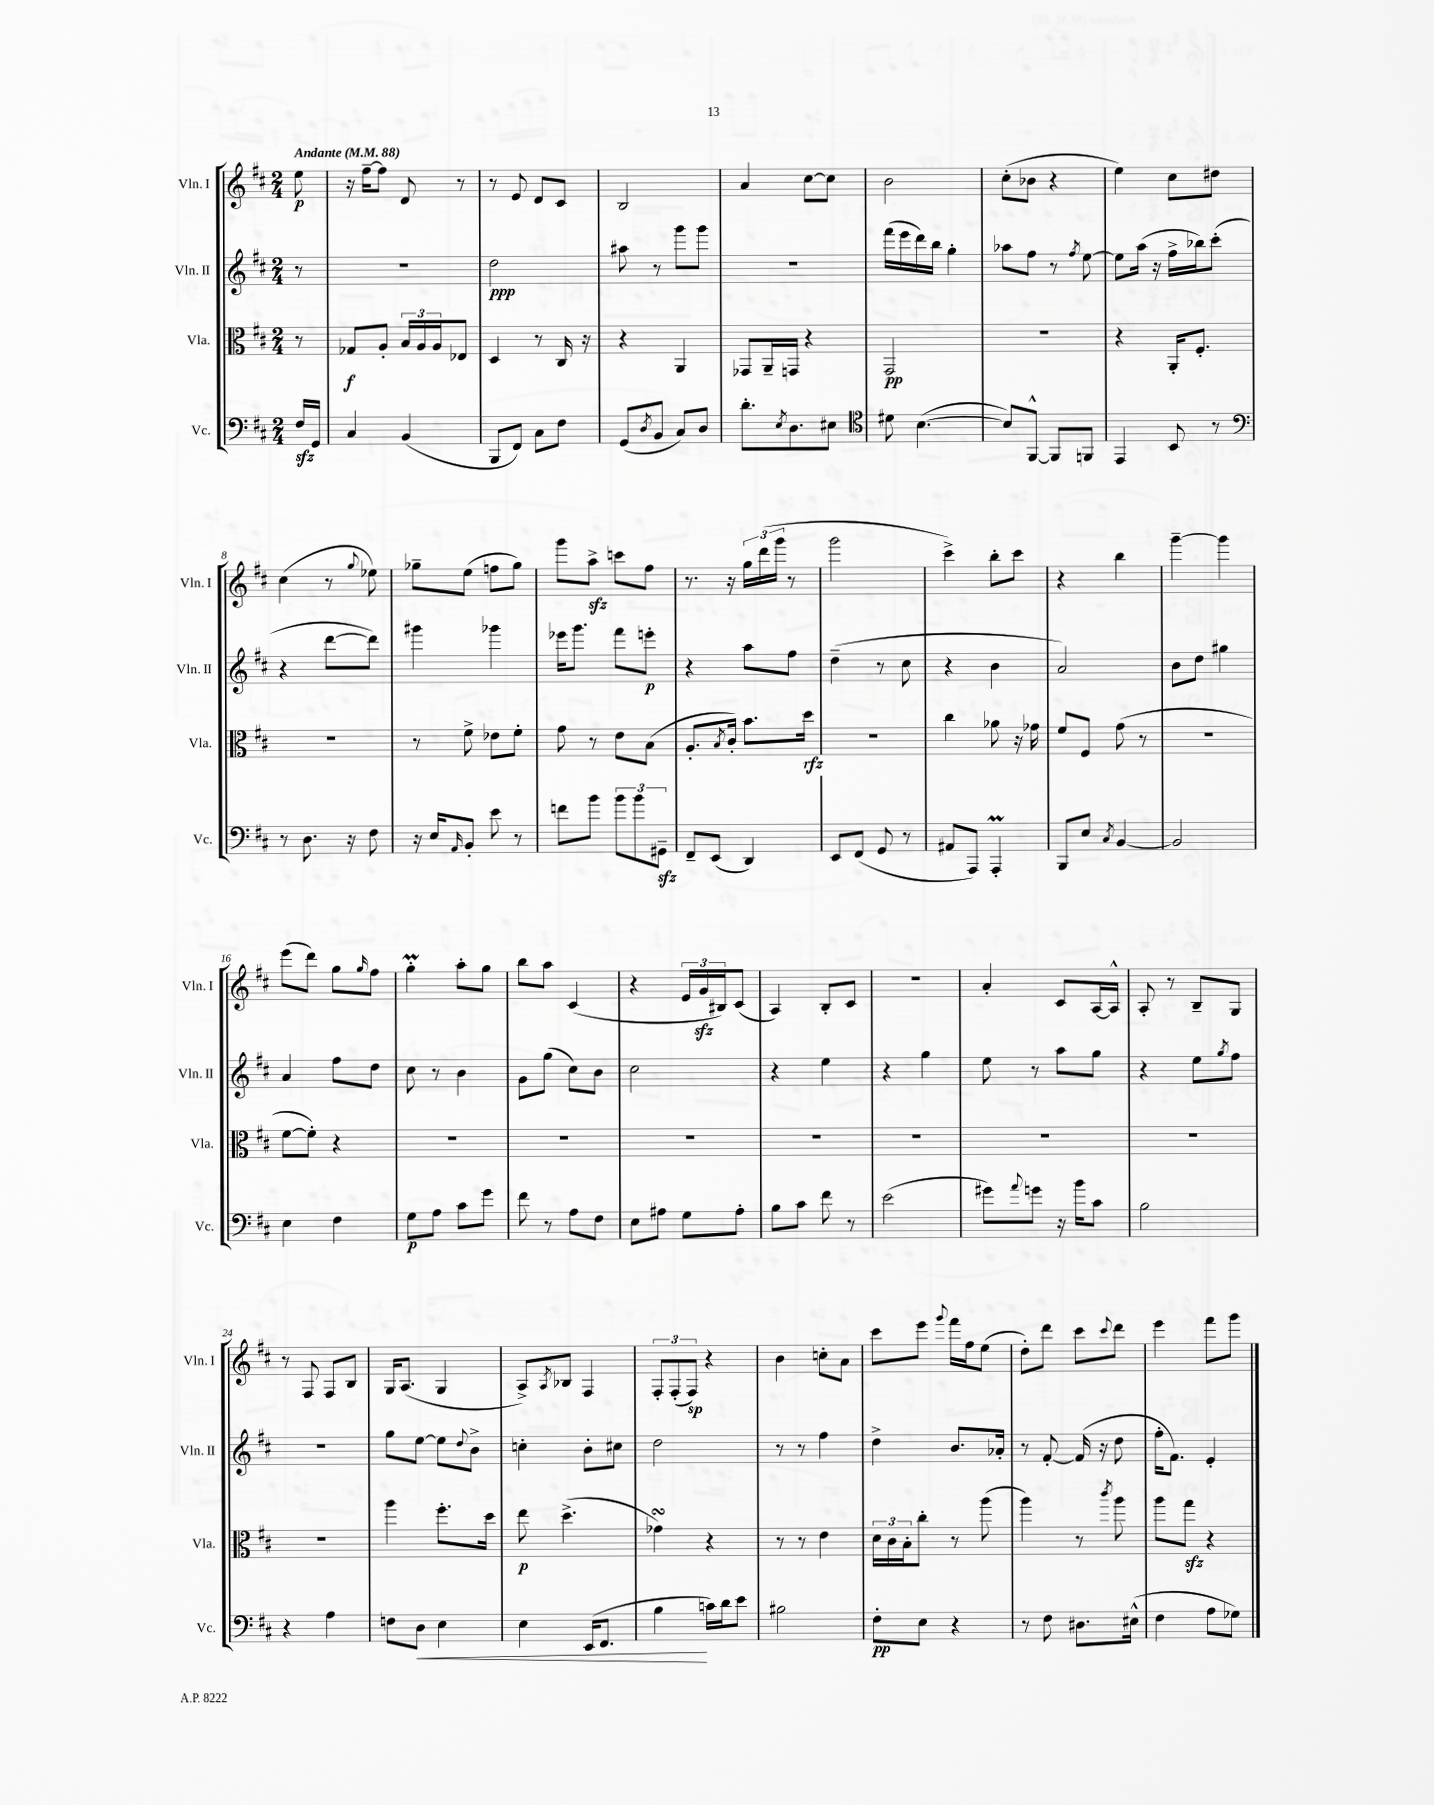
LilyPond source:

<<
\new StaffGroup <<
\new Staff = "s0" \with { instrumentName = "Vln. I" shortInstrumentName = "Vln. I" } {
    \clef treble \key d \major \numericTimeSignature \time 2/4 \partial 8 \tempo "Andante" 4 = 88
    e''8\p |
    r16 fis''16~-- fis''8 d'8 r8 |
    r8 e'8 d'8 cis'8 |
    b2 |
    a'4 cis''8~ cis''8 |
    b'2 |
    cis''8-.( bes'8 r4 |
    e''4) cis''8 dis''8 |
    cis''4( r8 \appoggiatura { g''8 } ees''8) |
    ges''8-- e''8( f''8 ges''8) |
    g'''8 a''8->\sfz c'''8 fis''8 |
    r8. r16 \tuplet 3/2 { g''16 d'''16( g'''16 } r8 |
    g'''2 |
    cis'''4->) b''8-. cis'''8 |
    r4 b''4 |
    g'''4~-- g'''4 |
    e'''8( d'''8) g''8 \grace { g''16 } fis''8 |
    g''4-.\prall a''8-. g''8 |
    b''8 a''8 cis'4( |
    r4 \tuplet 3/2 { e'16 g'16\sfz bis16) } cis'8( |
    a4) b8-. cis'8 |
    R2 |
    a'4-. cis'8 a16~ a16-^ |
    a8-. r8 b8-- g8 |
    r8 fis8 fis8 b8 |
    g16 a8.( g4 |
    a8->) \acciaccatura { a8 } bes8 fis4 |
    \tuplet 3/2 { fis8-. fis8-.( fis8\sp) } r4 |
    b'4 c''8-. a'8 |
    cis'''8 e'''8 \appoggiatura { g'''8 } fis'''16 fis''16 e''8( |
    d''8-.) d'''8 cis'''8 \appoggiatura { cis'''8 } d'''8 |
    e'''4 fis'''8 g'''8 \bar "|." |
}
\new Staff = "s1" \with { instrumentName = "Vln. II" shortInstrumentName = "Vln. II" } {
    \clef treble \key d \major \numericTimeSignature \time 2/4 \partial 8
    r8 |
    R2 |
    d''2\ppp |
    ais''8 r8 g'''8 g'''8 |
    R2 |
    fis'''16( e'''16 d'''16) b''16 g''4-. |
    aes''8 fis''8 r8 \acciaccatura { fis''8 } e''8~ |
    e''8 a''16( r16 fis''16-> bes''16) cis'''8-.( |
    r4 d'''8~ d'''8) |
    gis'''4 ges'''4 |
    ees'''16 g'''8. fis'''8 e'''8-.\p |
    r4 a''8 fis''8 |
    d''4--( r8 cis''8 |
    r4 b'4 |
    a'2) |
    b'8 d''8 gis''4 |
    a'4 fis''8 d''8 |
    cis''8 r8 b'4 |
    g'8 g''8( cis''8) b'8 |
    cis''2 |
    r4 e''4 |
    r4 g''4 |
    e''8 r8 a''8 g''8 |
    r4 e''8 \acciaccatura { g''8 } fis''8 |
    R2 |
    g''8 e''8~ e''8 \appoggiatura { d''8 } b'8-> |
    c''4-. b'8-. cis''8 |
    d''2 |
    r8 r8 fis''4 |
    d''4-> b'8. aes'16-. |
    r8 fis'8~-. fis'16( r16 d''8 |
    fis''16-. fis'8.) e'4-. \bar "|." |
}
\new Staff = "s2" \with { instrumentName = "Vla." shortInstrumentName = "Vla." } {
    \clef alto \key d \major \numericTimeSignature \time 2/4 \partial 8
    r8 |
    ges8\f a8-. \tuplet 3/2 { b16 a16 a16 } ees8 |
    d4 r8 cis16 r16 |
    r4 a,4 |
    ges,8 a,16-- g,16 r4 |
    g,2\pp |
    R2 |
    r4 a,16-. fis8.-. |
    R2 |
    r8 fis'8-> ees'8 fis'8-. |
    g'8 r8 e'8 b8( |
    a8.-. \acciaccatura { b8 } cis'16-.) b'8. d''16\rfz |
    R2 |
    cis''4 aes'8 r16 ges'16 |
    fis'8 fis8 g'8( r8 |
    R2 |
    fis'8~ fis'8-.) r4 |
    R2 |
    R2 |
    R2 |
    R2 |
    R2 |
    R2 |
    R2 |
    R2 |
    a''4 fis''8.-. d''16 |
    e''8\p d''4.->( |
    ges'4\turn) r4 |
    r8 r8 e'4 |
    \tuplet 3/2 { d'16 cis'16 b16-. } cis''8-. r8 a''8( |
    a''4) r8 \acciaccatura { cis'''8 } a''8 |
    a''8 g''8\sfz r4 \bar "|." |
}
\new Staff = "s3" \with { instrumentName = "Vc." shortInstrumentName = "Vc." } {
    \clef bass \key d \major \numericTimeSignature \time 2/4 \partial 8
    fis16\sfz g,16 |
    cis4 b,4( |
    b,,8 fis,8) cis8 fis8 |
    g,8( \acciaccatura { d8 } b,8 cis8) d8 |
    d'8.-. \acciaccatura { e8 } d8. eis8 |
    \clef tenor dis'8 b4.~( |
    b8) fis,8~-^ fis,8 f,8 |
    e,4 b,8 r8 |
    \clef bass r8 d8. r16 fis8 |
    r16 e16 \grace { a,16 } b,8-. e'8 r8 |
    f'8 b'8 \tuplet 3/2 { b'8 b'8 gis,8--\sfz } |
    fis,8-- e,8( d,4) |
    e,8 fis,8( g,8 r8 |
    ais,8 a,,8) a,,4-.\prall |
    b,,8 e8 \acciaccatura { cis8 } b,4~ |
    b,2 |
    e4 fis4 |
    g8\p a8 cis'8 g'8 |
    fis'8 r8 a8 fis8 |
    e8 ais8 g8 ais8-. |
    b8 cis'8 fis'8 r8 |
    e'2( |
    gis'8) \appoggiatura { a'8 } g'8 r16 b'16 cis'8 |
    b2 |
    r4 a4 |
    f8 d8\< e4 |
    e4 e,16( fis,8. |
    b4\! c'16) d'16 e'8 |
    bis2 |
    fis8-.\pp e8 r4 |
    r8 fis8 dis8. eis16-^( |
    fis4 a8 ges8) \bar "|." |
}
>>
>>
